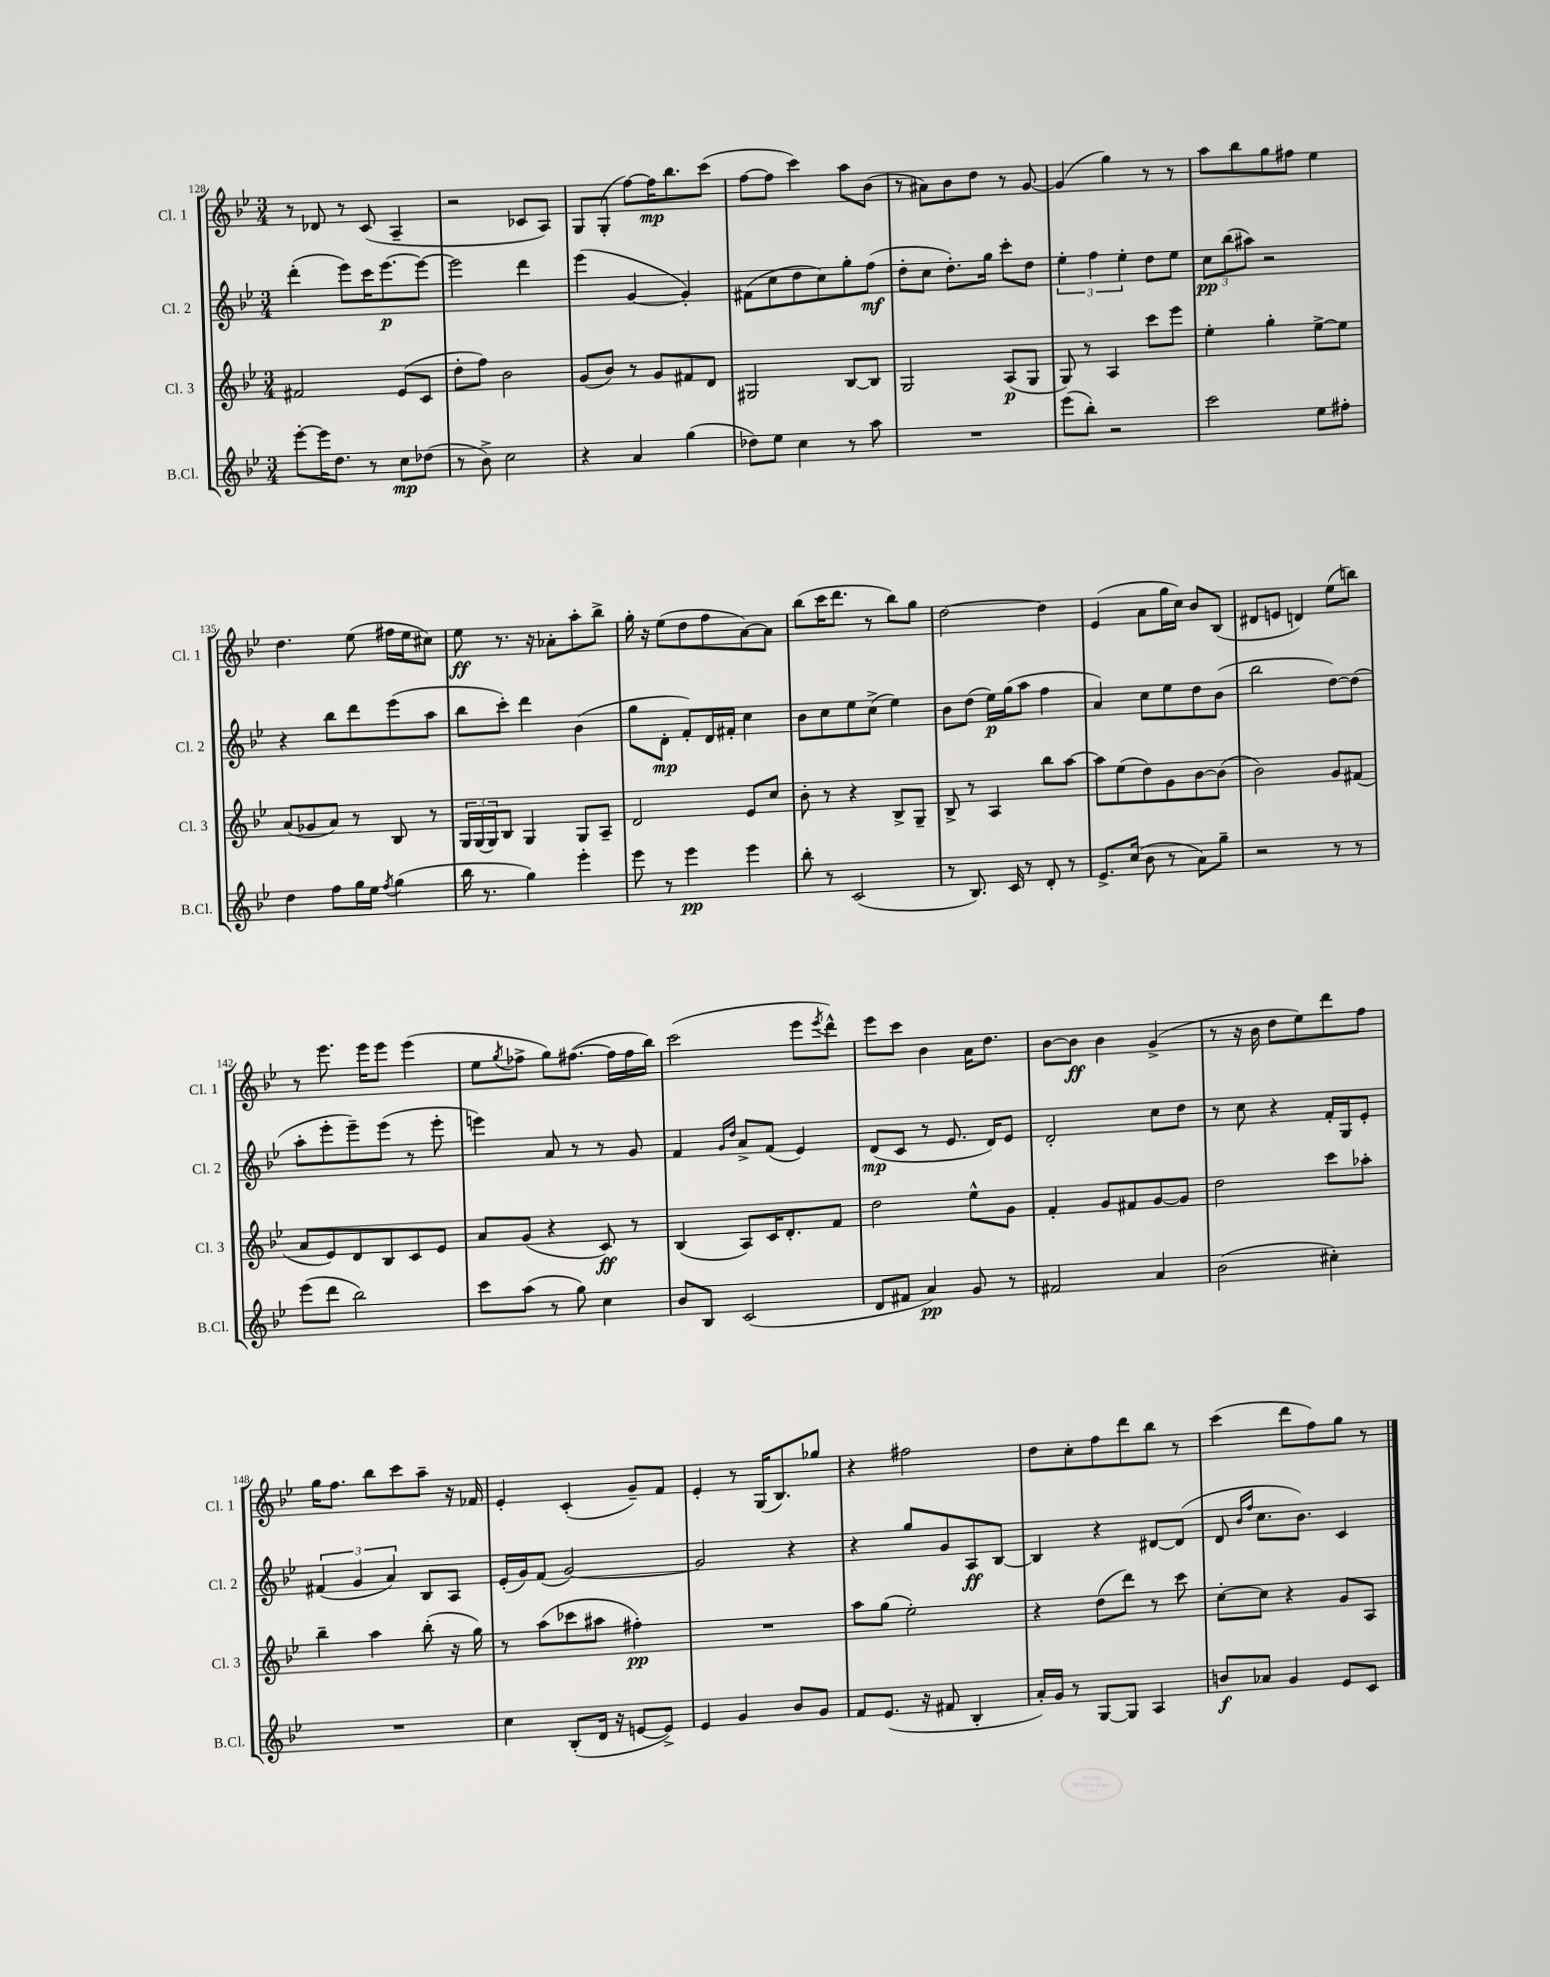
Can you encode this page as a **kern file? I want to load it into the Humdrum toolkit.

**kern	**kern	**kern	**kern
*staff4	*staff3	*staff2	*staff1
*clefG2	*clefG2	*clefG2	*clefG2
*k[b-e-]	*k[b-e-]	*k[b-e-]	*k[b-e-]
*M3/4	*M3/4	*M3/4	*M3/4
[8eee-'\L	2f#/	(4ddd'\	8r
16eee-\]K	.	.	8d-/
8.dd\J	.	.	.
.	.	8eee-\L)	8r
8r	.	16ccc\K	(8c/
.	.	[8.eee-\	.
8cc\L	(8e-/L	.	4A~/
(8dd-\J	8c/J	8eee-\_J	.
=	=	=	=
8r	8dd'\L	2eee-\]	2r
8b-^\)	8ff\J)	.	.
2cc\	2b-\	.	.
.	.	4ddd\	8c-/L
.	.	.	8A/J)
=	=	=	=
4r	(8g/L	(4eee-\	8G/L
.	8b-/J)	.	(8G'/J
4a/	8r	[4g/	[8ff\L)
.	8g/L	.	16ff\]K
.	.	.	8.bb-\
(4gg\	8f#/	4g'/])	.
.	8d/J	.	(8ccc\J
=	=	=	=
8dd-\L)	2G#/	(8f#\L	[8ff\L
8ee-\J	.	8cc\	8ff\]J
4cc\	.	8dd\	4ccc\)
.	.	8cc\)	.
8r	[8B-/L	8gg'\	8aa\L
8aa\	8B-/]J	(8ff\J	(8b-\J
=	=	=	=
2.r	2G/	8dd'\L	8r
.	.	8cc\J	8a#\L)
.	.	8.dd'\L)	8b-\
.	.	.	8dd\J
.	.	16gg\Jk	.
.	(8A/L	8ccc'\L	8r
.	8G/J	8dd\J	[8g/
=	=	=	=
(8eee-\L	8G/)	6ee-'\	(4g/]
8bb-'\J)	8r	.	.
.	.	6ff\	.
2r	4A/	.	4gg\)
.	.	6ee-'\	.
.	8ccc\L	8dd\L	8r
.	8eee-\J	8ee-\J	8r
=	=	=	=
2ccc\	4ee-'\	12cc\L	8aa\L
.	.	(12bb-\	.
.	.	.	8bb-\
.	.	12aa#\J)	.
.	4gg'\	2r	8gg\
.	.	.	8ff#\J
8ee-\L	[8ee-^\L	.	4ee-\
8ff#'\J	8ee-\]J	.	.
=	=	=	=
4dd\	(8a/L	4r	4.dd\
.	8g-/	.	.
8ff\L	8a/J)	8bb-\L	.
16gg\L	8r	8ddd\	(8ee-\
16ee-\JJ	.	.	.
8qff/	.	.	.
(4gg\	8B-/	(8eee-\	16ff#\LL
.	.	.	16ee-\J
.	8r	8aa\J	8cc#\J)
=	=	=	=
16bb-\	24G/LL	8bb-\L	8ee-\
.	(24G/	.	.
8.r	.	.	.
.	24G/J)	.	.
.	8B-/J	8ccc'\J)	8.r
4gg\)	4G/	4ddd\	.
.	.	.	16r
.	.	.	8a-'\L
4eee-'\	8G/L	(4b-\	8aa'\
.	8A~/J	.	8bb-^\J
=	=	=	=
8eee-\	2d/	8gg\L	16gg'\
.	.	.	16r
8r	.	8d'\J	(8ee-\L
4eee-\	.	8f'/L)	8dd\
.	.	16d/L	8ff\
.	.	16f#'/JJ	.
4eee-\	8e-/L	4cc\	[8a\)
.	8cc/J	.	8a\]J
=	=	=	=
8bb-'\	8b-'\	8b-\L	(8bb-\L
8r	8r	8cc\	16ccc\K
.	.	.	8.ddd\J
(2c/	4r	8ee-\	.
.	.	(8cc^\J	8r
.	8B-^/L	4ee-\)	8bb-\L)
.	8G~/J	.	8gg\J
=	=	=	=
8r	8B-^/	8b-\L	[2dd\
8.B-/)	8r	(8dd\J	.
.	4A/	16ee-\LL)	.
16c/	.	(16gg\J	.
8r	.	8aa\J	.
8d'/	8bb-\L	4ff\	4dd\]
8r	[8aa\J	.	.
=	=	=	=
8.e-^/L	8aa\]L	4a/)	(4e-/
.	(8ee-\	.	.
(16cc/Jk	.	.	.
8b-\	8dd\)	8cc\L	8a\L
8r	8g\	8ee-\	16gg\L
.	.	.	16cc\JJ)
8a\L)	[8b-\	8dd\	8b-/L
8gg~\J	(8b-\]J	(8b-\J	(8B-/J
=	=	=	=
2r	2b-\)	2bb-\	8d#/L
.	.	.	8e/J
.	.	.	4d/)
8r	8g/L	[8dd\L)	(8ee-\L
8r	(8f#/J	(8dd\]J	8bb\J)
=	=	=	=
(8eee-\L	8a/L	8aa'\L	8r
8ddd\J	8e-/)	8eee-'\	8.eee-\
2bb-\)	8d/	8eee-~\)	.
.	.	.	16eee-\LK
.	8B-/	(8eee-\J	8eee-\J
.	8c/	8r	(4eee-\
.	8e-/J	8eee-'\	.
=	=	=	=
8ccc\L	8a/L	4eee\)	8ee-\L
.	.	.	8qgg/
(8aa\J	(8g/J	.	8ff-^\J
8r	4r	8a/	8gg\L)
8gg\)	.	8r	([8.ff#\J
4cc\	8c/)	8r	.
.	.	.	16ff#\]LL
.	8r	8g/	16ff#\
.	.	.	16bb-\JJ)
=	=	=	=
8b-/L	(4B-/	4f/	(2ccc\
8B-/J	.	.	.
.	.	16qqg/LL	.
.	.	16qqdd/JJ	.
(2c/	8A/L)	8a^/L	.
.	16c/K	(8f/J	.
.	8.d'/	.	.
.	.	4e-/)	8eee-\L
.	.	.	8qeee-/
.	8f/J	.	8ddd^^\J)
=	=	=	=
8d/L	2dd\	(8d/L	8eee-\L
8f#/J	.	8c/J	8ccc\J
4a/)	.	8r	4b-\
.	.	8.e-/	.
8g/	8ee-^^\L	.	16a\LK
.	.	16d/LK)	8.dd\J
8r	8g\J	8e-/J	.
=	=	=	=
2f#/	4f'/	2d'/	[8b-\L
.	.	.	8b-\]J
.	8g/L	.	4b-\
.	8f#/	.	.
4a/	[8g/	8cc\L	(4g^/
.	8g/]J	8dd\J	.
=	=	=	=
(2b-\	2dd\	8r	8r
.	.	8cc\	16r
.	.	.	16b-\
.	.	4r	8dd\L
.	.	.	8ee-\)
4cc#'\)	8ccc\L	16f'/LL	8ddd\
.	.	16G/J	.
.	8aa-'\J	8e-'/J	8ff\J
=	=	=	=
2.r	4bb-~\	(6f#/	16gg\LK
.	.	.	8.ff\J
.	.	6g/	.
.	4aa\	.	8bb-\L
.	.	6a/)	.
.	.	.	8ccc\
.	(8bb-'\	8B-/L	8aa~\J
.	16r	8A/J	16r
.	16gg\)	.	16f-/
=	=	=	=
4cc\	8r	(16e-'/LL	4e-'/
.	.	16g/J)	.
.	(8aa\L	(8f/J	.
(8B-'/L	8ccc-\	[2g/)	(4c'/
16d/Jk	8aa#\J	.	.
16r	.	.	.
[8e/L	4ff#'\)	.	8g~/L)
8e^/]J)	.	.	8f/J
=	=	=	=
4e-/	2.r	2g/]	4e-'/
4g/	.	.	8r
.	.	.	(16G/LK
.	.	.	8.B-/)
8b-/L	.	4r	.
8g/J	.	.	8gg-/J
=	=	=	=
8f/L	8aa\L	4r	4r
(8.e-/J	(8gg\J	.	.
.	2ee-'\)	8gg/L	2ff#\
16r	.	.	.
8f#/	.	8g/	.
4B-'/	.	8A/	.
.	.	[8B-/J	.
=	=	=	=
16a'/LL)	4r	4B-/]	8dd\L
16g/JJ	.	.	.
8r	.	.	8cc'\
[8G/L	(8dd\L	4r	8ff\
8G/]J	8ddd\J)	.	8ddd\
4A/	8r	[8d#/L	8bb-\J
.	8ccc\	(8d#/]J	8r
=	=	=	=
8b/L	[8cc'\L	8d/	(4ccc\
.	.	16qqb-/LL	.
.	.	16qqff/JJ	.
8a-/J	8cc\]J	8.cc\L	.
4g/	4r	.	8ddd\L
.	.	8.b-\J)	.
.	.	.	8ff\)
8e-/L	8g/L	4c/	8gg\J
8c/J	8A/J	.	8r
==	==	==	==
*-	*-	*-	*-
